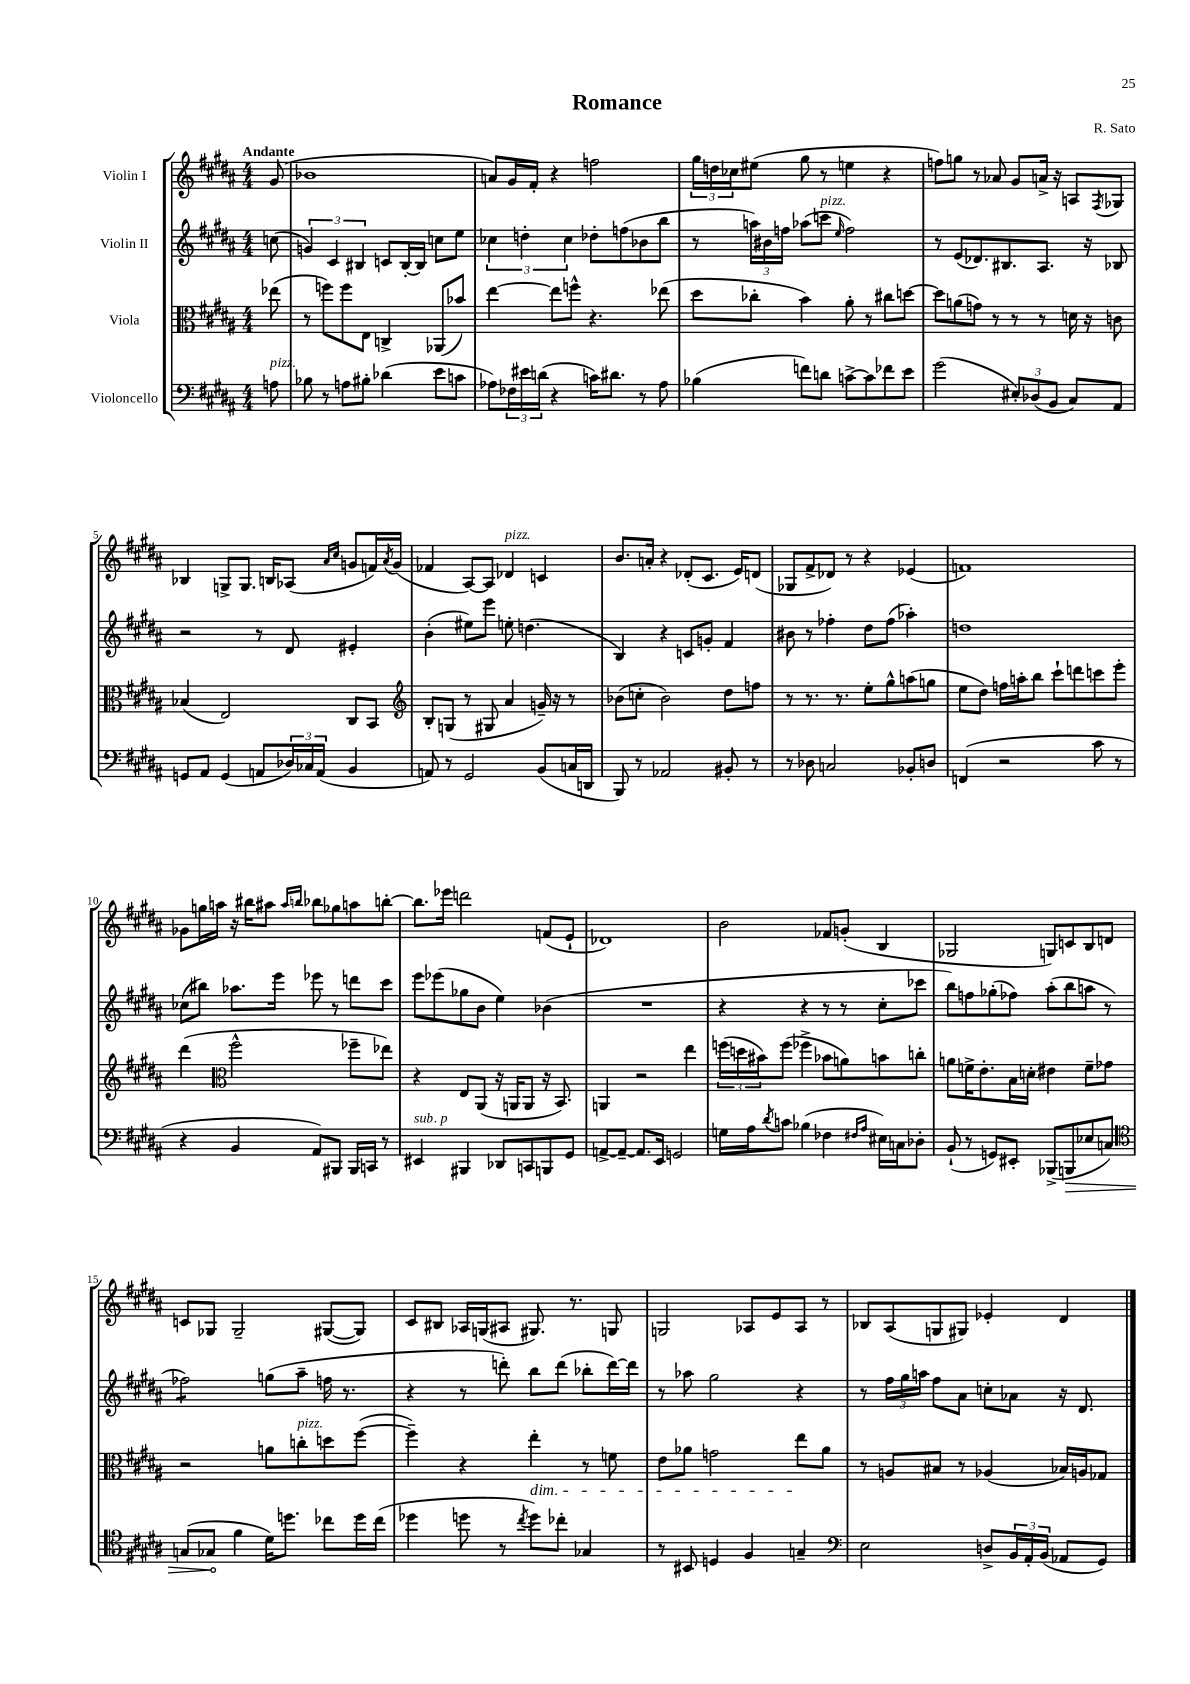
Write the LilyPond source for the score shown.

\header { title = "Romance" composer = "R. Sato" }
<<
\new StaffGroup <<
\new Staff = "s0" \with { instrumentName = "Violin I" } {
    \clef treble \key b \major \numericTimeSignature \time 4/4 \partial 8 \tempo "Andante"
    gis'8( |
    bes'1 |
    a'8) gis'16 fis'16-. r4 f''2 |
    \tuplet 3/2 { gis''16 d''16 ces''16 } eis''8( gis''8 r8 e''4 r4 |
    f''8) g''8 r8 aes'8 gis'8 a'16-> r16 a8 \acciaccatura { fis8 } ges8 |
    bes4 g8-> g8. b16 aes8( \grace { ais'16 cis''16 } g'8 f'16) \acciaccatura { ais'8 } g'16( |
    fes'4 ais8~) ais8 des'4^\markup { \italic "pizz." } c'4 |
    b'8. a'16-. r4 des'8-.( cis'8. e'16) d'8( |
    ges8 fis'8-> des'8) r8 r4 ees'4( |
    f'1) |
    ges'8 g''16 a''16 r16 bis''16 ais''8 \grace { ais''16 b''16 } bes''8 ges''8 a''8 b''8~-. |
    b''8. ees'''16 d'''2 f'8( e'8-! |
    des'1) |
    b'2 fes'8 g'8-.( b4 |
    ges2 g8) c'8 b8 d'8 |
    c'8 ges8 ges2-- gis8~( gis8) |
    cis'8 bis8 aes16 g16( ais8 gis8.) r8. g8 |
    g2 aes8 e'8 aes8 r8 |
    bes8 ais8( g8 gis8) ees'4-. dis'4 \bar "|." |
}
\new Staff = "s1" \with { instrumentName = "Violin II" } {
    \clef treble \key b \major \numericTimeSignature \time 4/4 \partial 8
    c''8( |
    \tuplet 3/2 { g'4) cis'4 bis4 } c'8 bis16~-. bis16 c''8 e''8 |
    \tuplet 3/2 { ces''4 d''4-. ces''4 } des''8-. f''8( bes'8 b''8 |
    r8 \tuplet 3/2 { a''16) bis'16 f''16 } aes''8( c'''8^\markup { \italic "pizz." } \grace { e''16 } f''2) |
    r8 e'8( des'8.) bis8. ais8. r16 bes8 |
    r2 r8 dis'8 eis'4-. |
    b'4-.( eis''8) e'''8 e''8-. d''4.( |
    b4) r4 c'8 g'8-. fis'4 |
    bis'8 r8 fes''4-. dis''8 fes''8( aes''4-.) |
    d''1 |
    ces''8( bis''8) aes''8. e'''16 ees'''8 r8 d'''8 cis'''8 |
    e'''8 ees'''8( ges''8 b'8 e''4) bes'4( |
    R1 |
    r4 r4 r8 r8 cis''8-. ces'''8 |
    b''8) f''8 ges''8-.( fes''8) ais''8-.( b''8 a''8 r8 |
    fes''2:8) g''8( ais''8-- f''16 r8. |
    r4 r8 d'''8-.) b''8 d'''8( bes''8-. d'''16~) d'''16 |
    r8 aes''8 gis''2 r4 |
    r8 \tuplet 3/2 { fis''16 gis''16 a''16 } fis''8 ais'8 c''8-. aes'8 r16 dis'8. \bar "|." |
}
\new Staff = "s2" \with { instrumentName = "Viola" } {
    \clef alto \key b \major \numericTimeSignature \time 4/4 \partial 8
    ees''8( |
    r8 f''8) f''8 e8 c4-> aes,8( bes'8) |
    e''4~ e''8 f''8-^ r4. ees''8( |
    dis''8 ces''8-. b'4) ais'8-. r8 cis''8 d''8~ |
    d''8 a'8( g'8) r8 r8 r8 d'16 r16 c'8 |
    bes4( e2) cis8 b,8 |
    \clef treble b8-. g8( r8 gis8 ais'4 g'16--) r16 r8 |
    bes'8( c''8-. bes'2) dis''8 f''8 |
    r8 r8. r8. e''8-. gis''8-^ a''8( g''8 |
    e''8 dis''8) f''16 a''16-. b''8 cis'''8-! d'''8 c'''8 e'''8-. |
    dis'''4( \clef alto fis''2-^ fes''8-- ees''8) |
    r4 e8 ais,8( r16 a,16 a,8 r16 b,8.) |
    a,4 r2 e''4 |
    \tuplet 3/2 { f''16( d''16 bis'16) } f''8( fes''4-> bes'8 a'8) b'8 c''8-. |
    a'8 f'16-> e'8.-. b16 d'16-. eis'4 f'8-- ges'8 |
    r2 a'8 c''8-.^\markup { \italic "pizz." } d''8 fis''8~( |
    fis''4--) r4 e''4-.\dim r8 f'8 |
    e'8 aes'8 g'2 e''8\! aes'8 |
    r8 a8 bis8 r8 aes4( bes16) a16 ges8 \bar "|." |
}
\new Staff = "s3" \with { instrumentName = "Violoncello" } {
    \clef bass \key b \major \numericTimeSignature \time 4/4 \partial 8
    a8^\markup { \italic "pizz." } |
    bes8 r8 a8 bis8-. des'4( e'8 c'8 |
    aes8) \tuplet 3/2 { fes16 eis'16 d'16( } r4 c'16) dis'8. r8 aes8 |
    bes4( f'8) d'8 c'8~-> c'8 fes'8 e'8 |
    gis'2( \tuplet 3/2 { eis8-.) des8( b,8 } cis8) ais,8 |
    g,8 ais,8 g,4( a,8 \tuplet 3/2 { des16) ces16 a,16( } b,4 |
    a,8) r8 gis,2 b,8( c16 d,16 |
    b,,8) r8 aes,2 bis,8-. r8 |
    r8 des8 c2 bes,8-. d8 |
    f,4( r2 cis'8 r8 |
    r4 b,4 ais,8) bis,,8 bis,,16 c,16 r8 |
    eis,4^\markup { \italic "sub. p" } bis,,4 des,8 c,8 b,,8 gis,8 |
    a,8~-> a,8~-- a,8. e,16 g,2 |
    g16 ais16 \acciaccatura { dis'8 } c'8 bes4( fes4 \grace { fis16 ais16 } eis16) c16 des8-. |
    b,8-!( r8 g,8) eis,8-. bes,,8->( \once \override Hairpin.circled-tip = ##t b,,8\> ees8 c8) |
    \clef tenor g8( ges8\! fis'4 dis'16) d''8. ces''8 d''16 ces''16( |
    des''4 d''8 r8 \acciaccatura { cis''8 } d''8) ces''8-. ges4 |
    r8 bis,8 d4 fis4 g4-- |
    \clef bass e2 d8-> \tuplet 3/2 { b,16 ais,16-. b,16( } aes,8 gis,8) \bar "|." |
}
>>
>>
